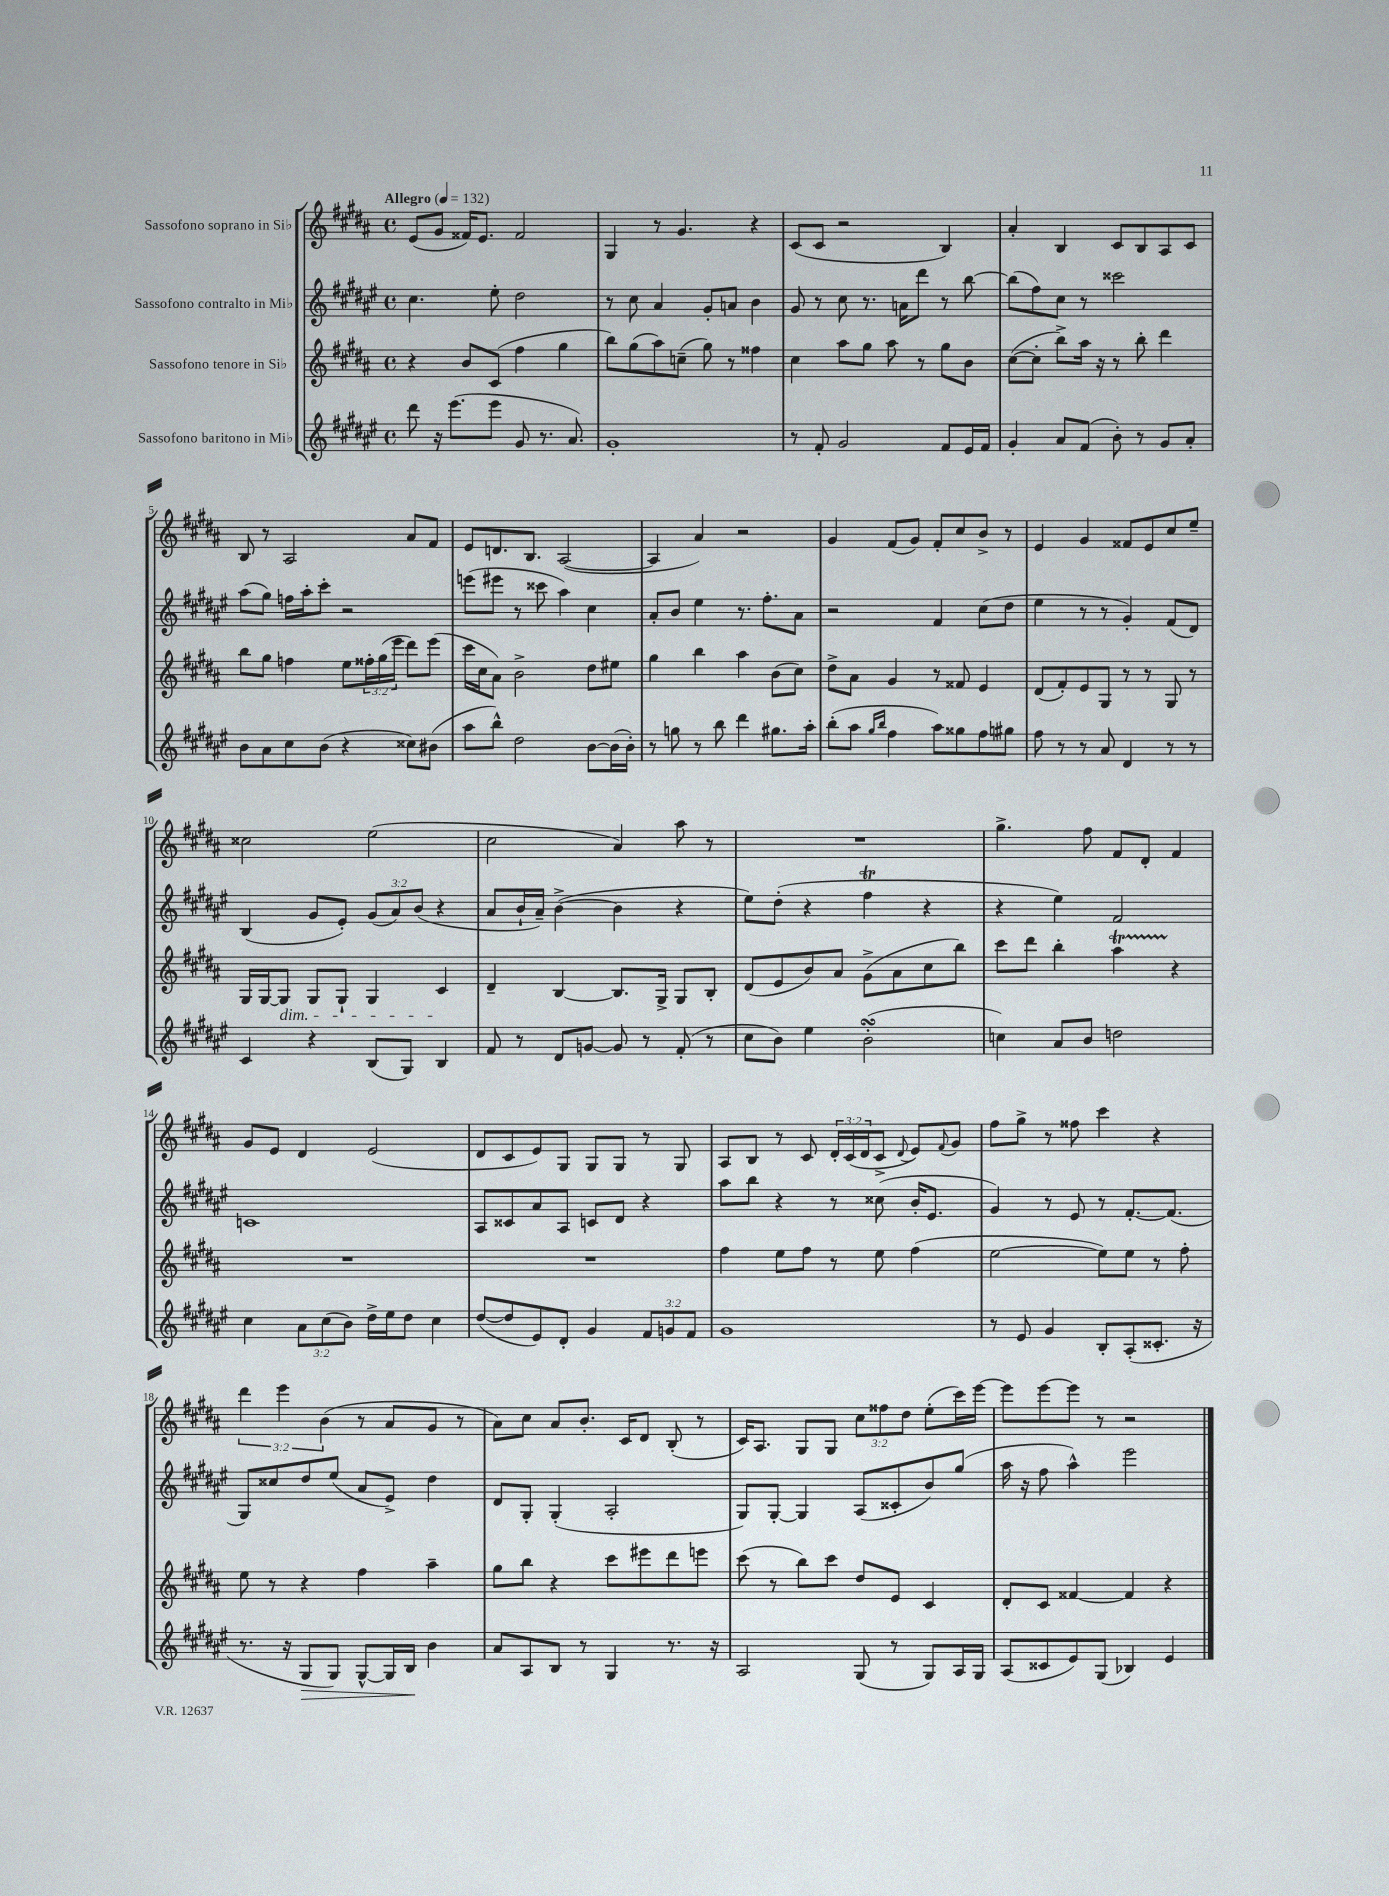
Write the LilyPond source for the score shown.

<<
\new StaffGroup <<
\new Staff = "s0" \with { instrumentName = "Sassofono soprano in Sib" } {
    \clef treble \key b \major \defaultTimeSignature \time 4/4 \override Staff.TupletNumber.text = #tuplet-number::calc-fraction-text \tempo "Allegro" 4 = 132
    e'8( gis'8 fisis'16) e'8. fisis'2 |
    gis4 r8 gis'4. r4 |
    cis'8( cis'8 r2 b4) |
    ais'4-. b4 cis'8 b8 ais8 cis'8 |
    b8 r8 ais2 ais'8 fis'8 |
    e'8 d'8. b8. ais2~( |
    ais4 ais'4) r2 |
    gis'4 fis'8( gis'8) fis'8-. cis''8 b'8-> r8 |
    e'4 gis'4 fisis'8 e'8 cis''8 e''8-- |
    cisis''2 e''2( |
    cis''2 ais'4) ais''8 r8 |
    R1 |
    gis''4.-> fis''8 fis'8 dis'8-. fis'4 |
    gis'8 e'8 dis'4 e'2( |
    dis'8 cis'8 e'8) gis8 gis8 gis8 r8 gis8 |
    ais8 b8 r8 cis'8 \tuplet 3/2 { dis'16-. cis'16( dis'16 } cis'8-> \appoggiatura { dis'8 } e'8) \appoggiatura { fis'8 } gis'8 |
    fis''8 gis''8-> r8 fisis''8 cis'''4 r4 |
    \tuplet 3/2 { dis'''4 e'''4 b'4( } r8 ais'8 gis'8 r8 |
    ais'8) cis''8 ais'8 b'8.-. cis'16 dis'8 b8-.( r8 |
    cis'16) ais8. gis8 gis8 \tuplet 3/2 { cis''8 fisis''8 dis''8 } e''8-.( cis'''16) e'''16~ |
    e'''8 e'''8~ e'''8 r8 r2 \bar "|." |
}
\new Staff = "s1" \with { instrumentName = "Sassofono contralto in Mib" } {
    \clef treble \key fis \major \defaultTimeSignature \time 4/4 \override Staff.TupletNumber.text = #tuplet-number::calc-fraction-text
    cis''4. eis''8-. dis''2 |
    r8 cis''8 ais'4 gis'8-. a'8 b'4 |
    gis'8 r8 cis''8 r8. a'16 dis'''8 r8 b''8~ |
    b''8( fis''8) cis''8 r8 cisis'''2 |
    ais''8( gis''8) f''16 ais''16-. cis'''8-. r2 |
    e'''8( eis'''8 r8 cisis'''8 ais''4) cis''4 |
    ais'8-. b'8 eis''4 r8. fis''8.-. ais'8 |
    r2 fis'4 cis''8( dis''8 |
    eis''4 r8 r8 gis'4-.) fis'8( dis'8) |
    b4( gis'8 eis'8-.) \tuplet 3/2 { gis'8( ais'8) b'8( } r4 |
    ais'8 b'16-! ais'16--) b'4~->( b'4 r4 |
    eis''8) dis''8-.( r4 fis''4\trill r4 |
    r4 eis''4) fis'2 |
    c'1 |
    ais8 cisis'8 ais'8 ais8 c'8 dis'8 r4 |
    ais''8 b''8 r4 r8 cisis''8( b'16-. eis'8. |
    gis'4) r8 eis'8 r8 fis'8.~-. fis'8.( |
    gis8) cisis''8 dis''8 eis''8( ais'8 eis'8->) dis''4 |
    dis'8 gis8-. gis4-.( ais2-. |
    gis8) gis8~-. gis4 ais8( cisis'8-. b'8) gis''8( |
    ais''16 r16 fis''8 ais''4-^) eis'''2 \bar "|." |
}
\new Staff = "s2" \with { instrumentName = "Sassofono tenore in Sib" } {
    \clef treble \key b \major \defaultTimeSignature \time 4/4 \override Staff.TupletNumber.text = #tuplet-number::calc-fraction-text
    r4 b'8 cis'8( fis''4 gis''4 |
    b''8) gis''8( ais''8) c''8--( gis''8) r8 fisis''4 |
    cis''4 ais''8 gis''8 ais''8 r8 gis''8 b'8 |
    cis''8~( cis''8-. b''8->) ais''16 r16 r8 b''8-. dis'''4 |
    b''8 gis''8 f''4 e''8 \tuplet 3/2 { fisis''16-. gis''16( e'''16 } dis'''8) e'''8( |
    cis'''16 cis''16 ais'8) b'2-> dis''8 eis''8 |
    gis''4 b''4 ais''4 b'8( cis''8) |
    dis''8-> ais'8 gis'4 r8 fisis'8 e'4 |
    dis'8( fis'8-.) e'8 gis8 r8 r8 gis8 r8 |
    gis16 gis16~ gis8\dim gis8 gis8-! gis4 cis'4\! |
    dis'4-- b4~ b8. gis16-> gis8 b8-. |
    dis'8( e'8 b'8) ais'8 gis'8->( ais'8 cis''8 b''8) |
    cis'''8 dis'''8 b''4-. ais''4\startTrillSpan r4\stopTrillSpan |
    R1 |
    R1 |
    fis''4 e''8 fis''8 r8 e''8 fis''4( |
    e''2~ e''8) e''8 r8 fis''8-. |
    e''8 r8 r4 fis''4 ais''4-- |
    gis''8 b''8 r4 cis'''8 eis'''8 dis'''8 e'''8 |
    cis'''8( r8 b''8) cis'''8 dis''8 e'8 cis'4 |
    dis'8-. cis'8 fisis'4~ fisis'4 r4 \bar "|." |
}
\new Staff = "s3" \with { instrumentName = "Sassofono baritono in Mib" } {
    \clef treble \key fis \major \defaultTimeSignature \time 4/4 \override Staff.TupletNumber.text = #tuplet-number::calc-fraction-text
    dis'''8 r16 eis'''8.( eis'''8 gis'8 r8. ais'8.) |
    gis'1-. |
    r8 fis'8-. gis'2 fis'8 eis'16 fis'16 |
    gis'4-. ais'8 fis'8( b'8-.) r8 gis'8 ais'8-. |
    b'8 ais'8 cis''8 b'8( r4 cisis''8) bis'8( |
    ais''8 b''8-^) dis''2 b'8~ b'16( b'16-.) |
    r8 g''8 r8 b''8 dis'''4 gis''8. ais''16-. |
    b''8-.( ais''8 \grace { gis''16 b''16 } fis''4 ais''8) gisis''8 fis''8 gis''8 |
    fis''8 r8 r8 ais'8 dis'4 r8 r8 |
    cis'4 r4 b8( gis8) b4 |
    fis'8 r8 dis'8 g'8~ g'8 r8 fis'8-.( r8 |
    cis''8 b'8) eis''4 b'2-.\turn( |
    c''4) ais'8 b'8 d''2 |
    cis''4 \tuplet 3/2 { ais'8 cis''8( b'8) } dis''16-> eis''16 dis''8 cis''4 |
    dis''8~( dis''8 eis'8) dis'8-. gis'4 \tuplet 3/2 { fis'8 g'8 fis'8 } |
    gis'1 |
    r8 eis'8 gis'4 b8-. ais8-.( cisis'8.-. r16 |
    r8. r16 gis8\> gis8) gis8~-^ gis16 b16\! b'4 |
    ais'8 ais8 b8 r8 gis4 r8. r16 |
    ais2 gis8( r8 gis8) ais16 gis16 |
    ais8( cisis'8 eis'8) gis8( bes4) eis'4 \bar "|." |
}
>>
>>
